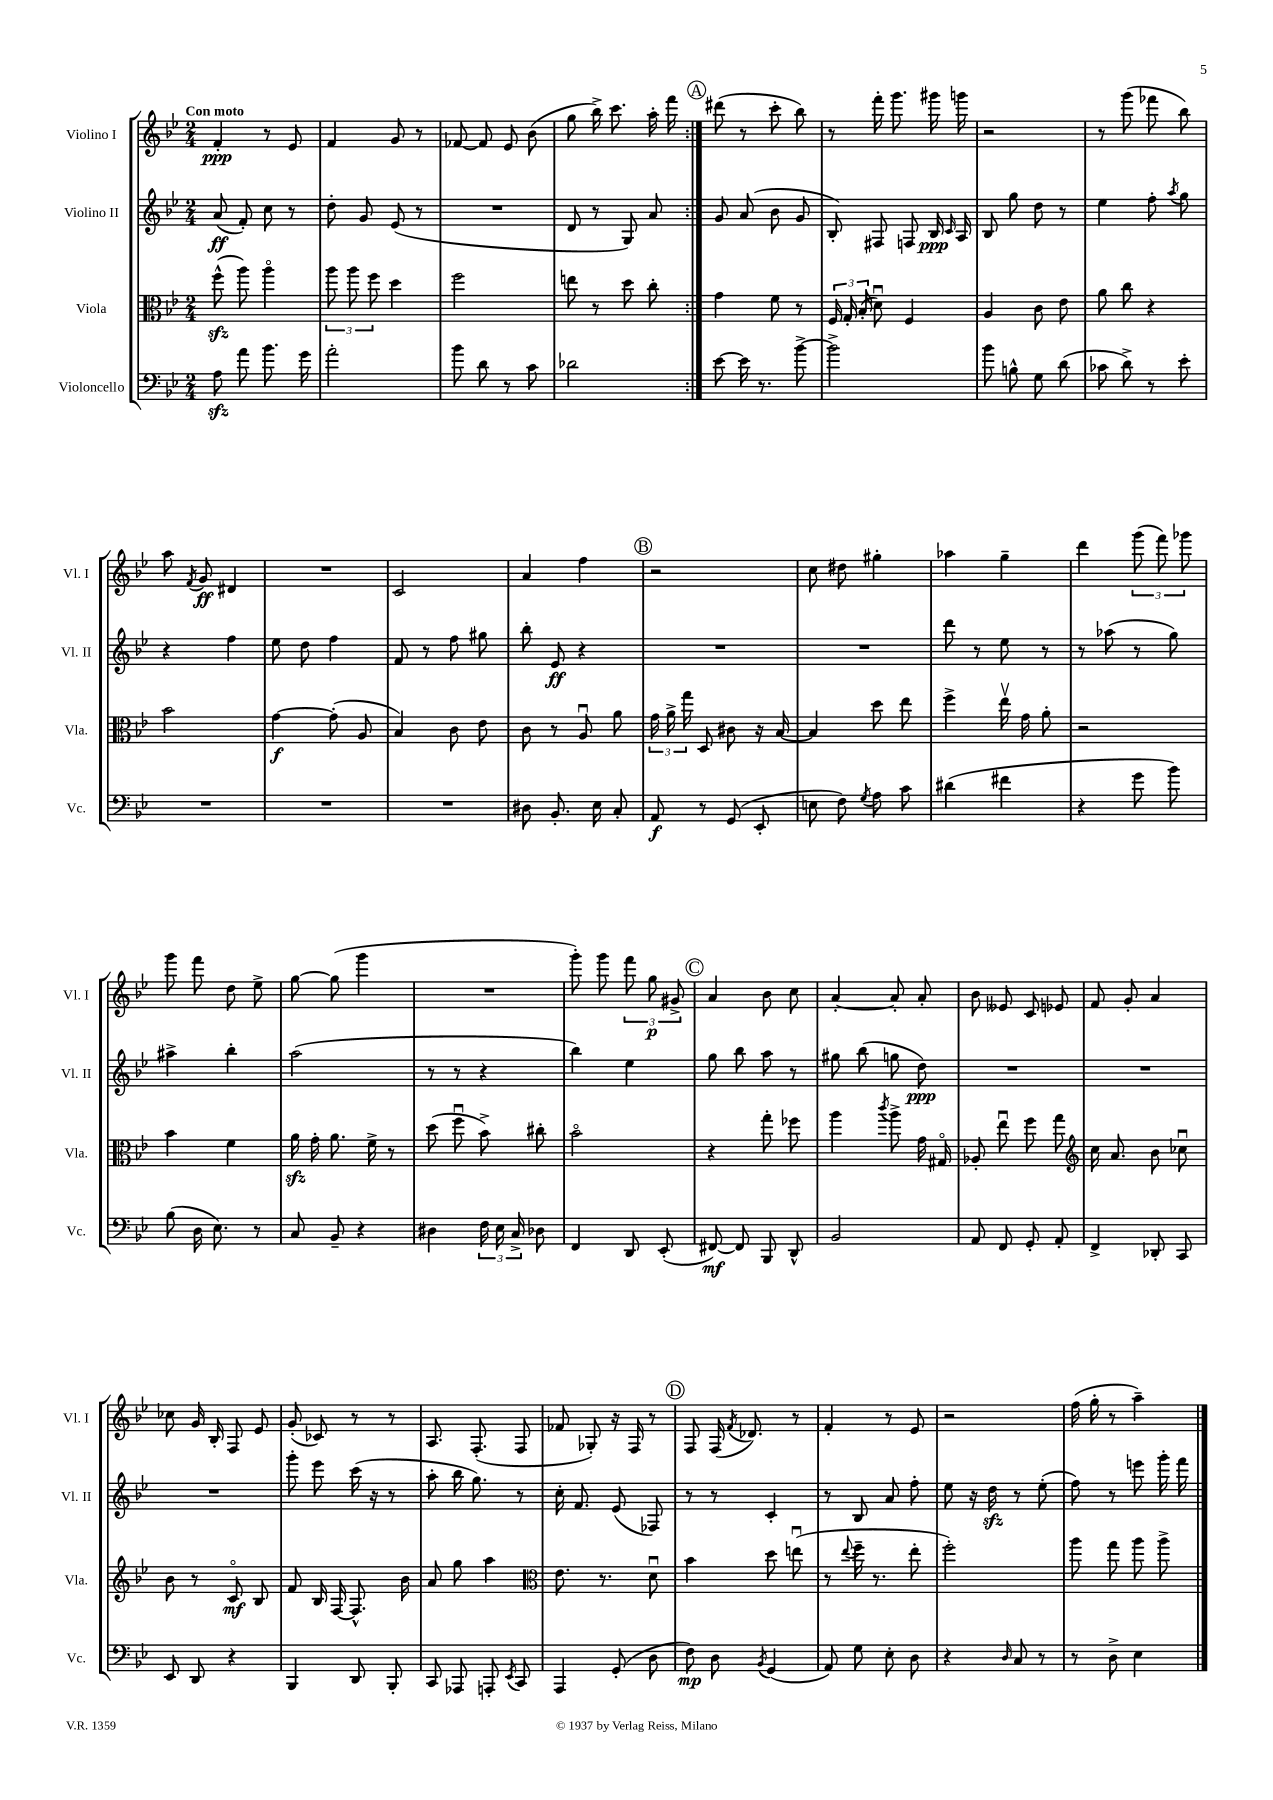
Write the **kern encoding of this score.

**kern	**kern	**kern	**kern
*staff4	*staff3	*staff2	*staff1
*clefF4	*clefC3	*clefG2	*clefG2
*k[b-e-]	*k[b-e-]	*k[b-e-]	*k[b-e-]
*M2/4	*M2/4	*M2/4	*M2/4
8A	(8ff^^	(8a	4f'
8a	8aa)	8f')	.
8.b-	4aao	8cc	8r
.	.	8r	8e-
16g	.	.	.
=	=	=	=
2a'	12aa	8dd'	4f
.	12aa	.	.
.	.	8g	.
.	12ff	.	.
.	4dd	(8e-	8g
.	.	8r	8r
=	=	=	=
8b-	2ff	2r	[8f-
8d	.	.	8f-]
8r	.	.	8e-
8c	.	.	(8b-
=	=	=	=
2d-	8ee	8d	8gg
.	8r	8r	16bb-^)
.	.	.	8.ccc
.	8dd	8G)	.
.	8cc'	8a	16aa'
.	.	.	16fff
=:|!	=:|!	=:|!	=:|!
[8e-	4g	8g	(8ddd#
16e-]	.	(8a	8r
8.r	.	.	.
.	8f	8b-	8ccc'
[8b-^	8r	8g	8bb-)
=	=	=	=
2b-^]	24F	8B-')	8r
.	24G'	.	.
.	(24B-'	.	.
.	8du)	8F#	16fff'
.	.	.	8.ggg
.	4F	8F	.
.	.	16B-	16ggg#
.	.	16qqc	.
.	.	16A	16ggg
=	=	=	=
8b-	4A	8B-	2r
8B^^	.	8gg	.
8G	8c	8dd	.
(8d	8e-	8r	.
=	=	=	=
8c-	8a	4ee-	8r
8d^)	8cc	.	(8ggg
8r	4r	8ff'	8fff-
.	.	8qaa	.
8e-'	.	8gg	8bb-)
=	=	=	=
2r	2b-	4r	8aa
.	.	.	8qf
.	.	.	8g
.	.	4ff	4d#
=	=	=	=
2r	[4g	8ee-	2r
.	.	8dd	.
.	(8g']	4ff	.
.	8A	.	.
=	=	=	=
2r	4B-)	8f	2c
.	.	8r	.
.	8c	8ff	.
.	8e-	8gg#	.
=	=	=	=
8D#	8c	8bb-'	4a
8.BB-'	8r	8e-	.
.	8Au	4r	4ff
16E-	.	.	.
8C'	8a	.	.
=	=	=	=
8AA	24g	2r	2r
.	24a^	.	.
.	24gg	.	.
8r	8D	.	.
(8GG	8c#	.	.
8EE-'	16r	.	.
.	[16B-	.	.
=	=	=	=
8E	4B-]	2r	8cc
8F)	.	.	8dd#
8qG	.	.	.
8A	8dd	.	4gg#'
8c	8ee-	.	.
=	=	=	=
(4d#	4ff^	8ddd	4aa-
.	.	8r	.
4f#	16ee-v	8ee-	4gg~
.	16g	.	.
.	8a'	8r	.
=	=	=	=
4r	2r	8r	4ddd
.	.	(8aa-	.
8g	.	8r	(12ggg
.	.	.	12fff)
8b-)	.	8gg)	.
.	.	.	12ggg-
=	=	=	=
(8B-	4b-	4aa#^	8ggg
16D	.	.	8fff
8.E-)	.	.	.
.	4f	4bb-'	8dd
8r	.	.	8ee-^
=	=	=	=
8C	16a	(2aa	[8gg
.	16g'	.	.
8BB-~	8.a	.	(8gg]
4r	.	.	4ggg
.	16f^	.	.
.	8r	.	.
=	=	=	=
4D#	(8dd	8r	2r
.	8ffu	8r	.
24F	8b-^)	4r	.
24E-	.	.	.
24C^	.	.	.
8D-	8cc#'	.	.
=	=	=	=
4FF	2b-o	4bb-)	8ggg')
.	.	.	8ggg
8DD	.	4ee-	12fff
.	.	.	12gg
(8EE-'	.	.	.
.	.	.	12g#^
=	=	=	=
[8FF#)	4r	8gg	4a
8FF#]	.	8bb-	.
8BBB-	8gg'	8aa	8b-
8DD^^	8ff-	8r	8cc
=	=	=	=
2BB-	4aa	8gg#	[4a'
.	.	(8bb-	.
.	8qccc	.	.
.	8aa^	8gg	8a']
.	16g	8dd)	8a'
.	16G#o	.	.
=	=	=	=
8AA	8A-'	2r	8b-
8FF	8ee-u	.	8e--
8GG'	8ff	.	8c
8AA'	8gg	.	8e-
=	=	=	=
*	*clefG2	*	*
4FF^	16cc	2r	8f
.	8.a	.	.
.	.	.	8g'
8DD-'	8b-	.	4a
8CC	8cc-u	.	.
=	=	=	=
8EE-	8b-	2r	8cc-
8DD	8r	.	16g
.	.	.	16B-'
4r	8co	.	8F
.	8B-	.	8e-
=	=	=	=
4BBB-	8f	8ggg'	(8g'
.	16B-	8eee-	8c-)
.	[16F	.	.
8DD	8.F^^]	(16ccc	8r
.	.	16r	.
8BBB-'	.	8r	8r
.	16b-	.	.
=	=	=	=
8CC	8a	8aa'	8.A
8AAA-	8gg	16bb-	.
.	.	8.gg)	(8.F'
8AAA'	4aa	.	.
8qEE-	.	.	.
8CC	.	8r	8F
=	=	=	=
*	*clefC3	*	*
4AAA	8.e-	16cc'	8f-
.	.	8.f	.
.	.	.	8G-')
.	8.r	.	.
(8GG'	.	(8e-	16r
.	.	.	16F
8D	8du	8F-)	8r
=	=	=	=
8F)	4b-	8r	8F
8D	.	8r	(16F
.	.	.	8qf
.	.	.	8.d-)
8qBB-	.	.	.
(4GG	8dd	4c'	.
.	(8eeu	.	8r
=	=	=	=
8AA)	8r	8r	4f'
.	8qqee-	.	.
8G	16ff~	8B-	.
.	8.r	.	.
8E-'	.	8a	8r
8D	8ee-'	8ff'	8e-
=	=	=	=
4r	2ff')	8ee-	2r
.	.	16r	.
.	.	16dd	.
16qqD	.	.	.
8C	.	8r	.
8r	.	(8ee-'	.
=	=	=	=
8r	8aa	8ff)	(16ff
.	.	.	16gg'
8D^	8gg	8r	8r
4E-	8aa	8eee	4aa~)
.	8aa^	16ggg'	.
.	.	16fff	.
==	==	==	==
*-	*-	*-	*-
